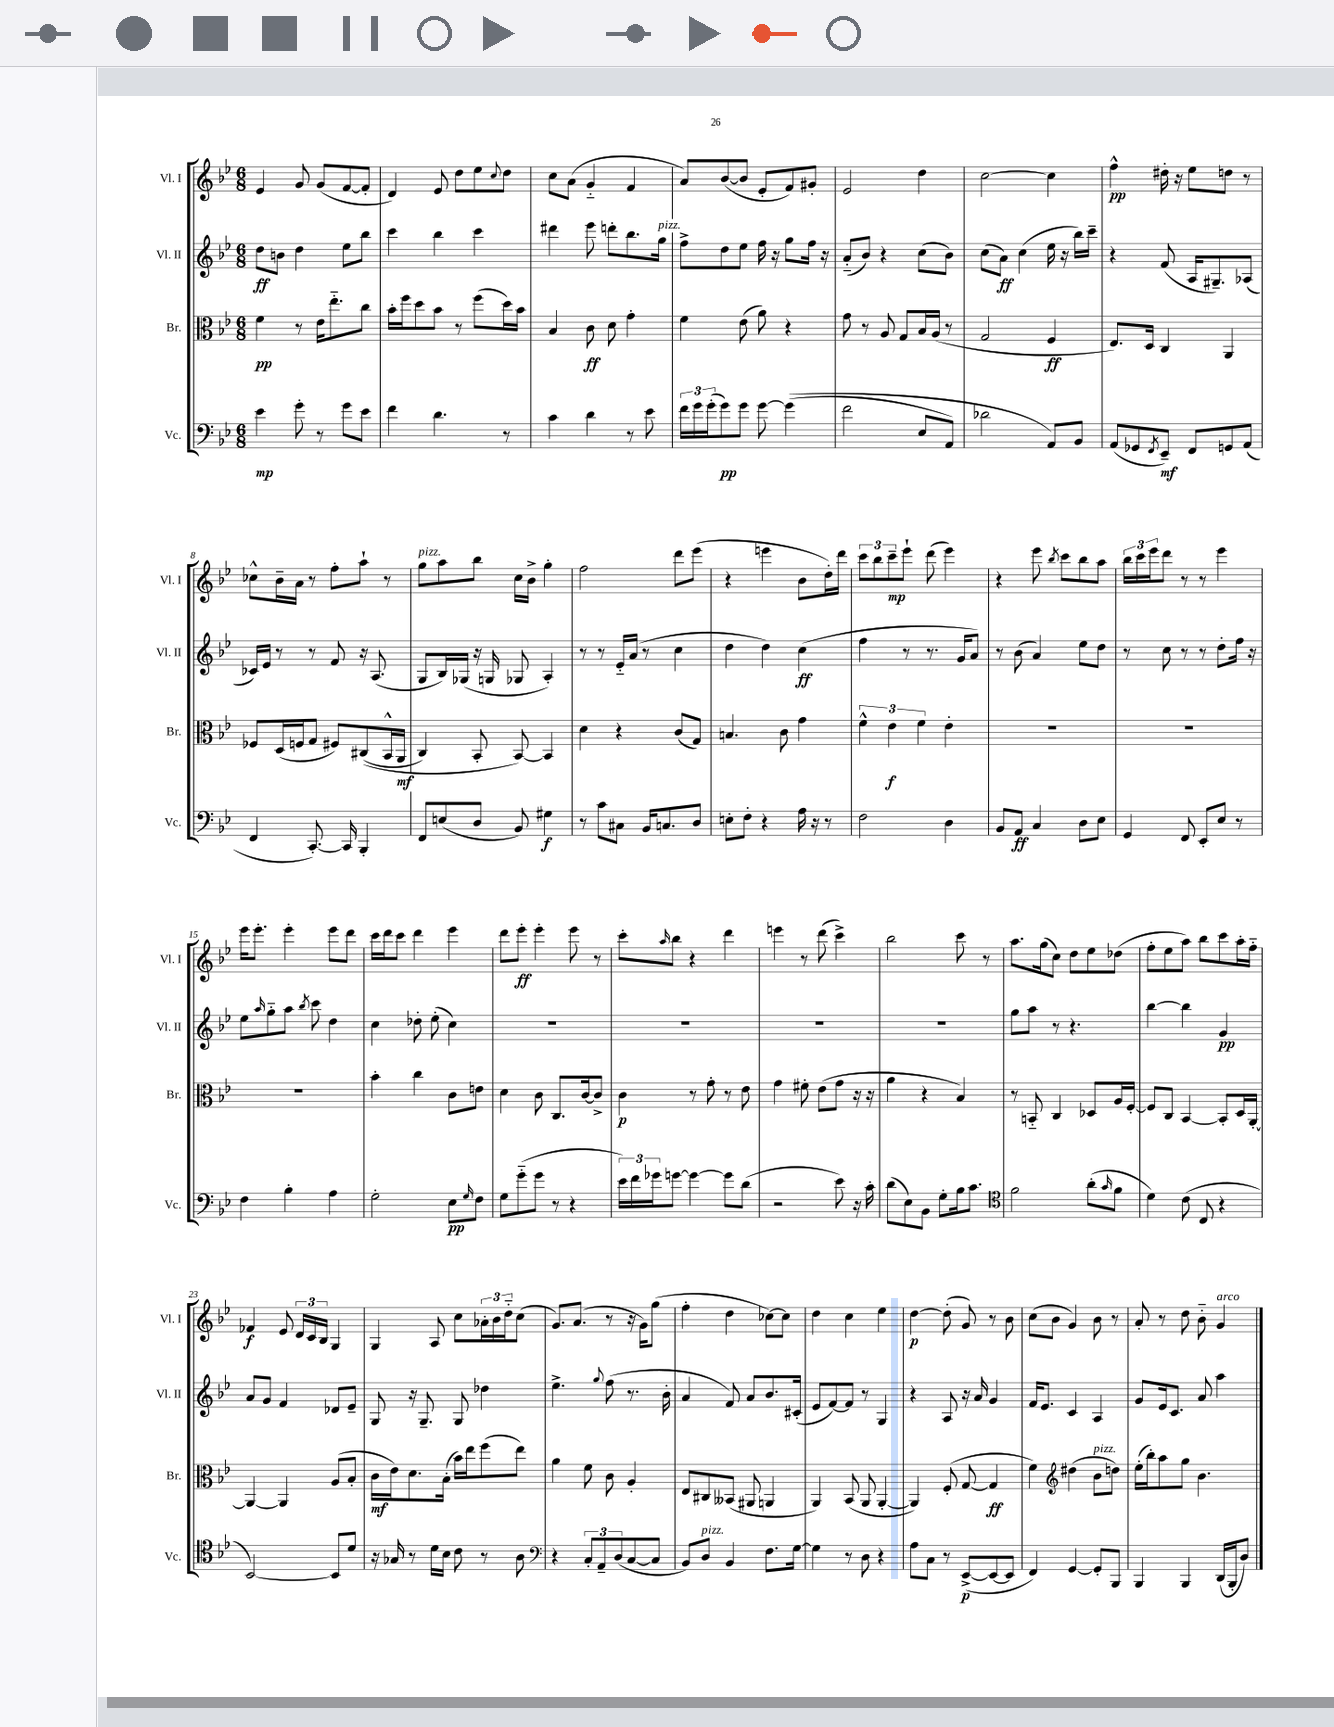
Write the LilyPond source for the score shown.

<<
\new StaffGroup <<
\new Staff = "s0" \with { instrumentName = "Vl. I" shortInstrumentName = "Vl. I" } {
    \clef treble \key bes \major \numericTimeSignature \time 6/8
    ees'4 g'8 g'8( f'8~ f'8-. |
    d'4) ees'8 d''8 ees''8 \appoggiatura { c''8 } d''8 |
    c''8 a'8( g'4-_ f'4 |
    a'8) bes'8~( bes'8 ees'8-. f'8) gis'8-. |
    ees'2 d''4 |
    c''2~ c''4 |
    f''4-^\pp dis''16-. r16 ees''8 d''8 r8 |
    ces''8-^ bes'16-- a'16 r8 f''8-. a''8-! r8 |
    g''8^\markup { \italic "pizz." } a''8 bes''8 c''16 bes'16-> g''4-. |
    f''2 d'''8 ees'''8( |
    r4 e'''4 bes'8 d''16-.) d'''16 |
    \tuplet 3/2 { c'''8 bes''8 c'''8--\mp } ees'''8-! d'''8( ees'''4) |
    r4 ees'''8 \acciaccatura { bes''8 } c'''8 bes''8 a''8 |
    \tuplet 3/2 { bes''16 c'''16 ees'''16 } d'''8 r8 r8 ees'''4 |
    ees'''16 ees'''8.-. ees'''4-. ees'''8 d'''8 |
    c'''16 d'''16 c'''8 d'''4 ees'''4 |
    d'''8 ees'''8-.\ff ees'''4-. ees'''8 r8 |
    c'''8-. \grace { a''16 } bes''8 r4 d'''4 |
    e'''4 r8 d'''8( c'''4->) |
    bes''2 c'''8 r8 |
    a''8. g''16( c''8) d''8 ees''8 des''8( |
    f''8-. ees''8 a''8) bes''8 c'''8 a''16-. f''16-_ |
    fes'4\f ees'8 \tuplet 3/2 { d'16 c'16 bes16 } g4 |
    g4 a8 c''8 \tuplet 3/2 { aes'16-. bes'16 d''16-_ } c''8( |
    g'8.) a'8.( r8 r16 g'16) g''8( |
    f''4-. d''4 ces''8~) ces''8 |
    d''4 c''4 ees''4 |
    d''4~\p d''8-.( g'8) r8 bes'8 |
    c''8( bes'8 g'4) bes'8 r8 |
    a'8-. r8 d''8 bes'8-_ g'4^\markup { \italic "arco" } \bar "|." |
}
\new Staff = "s1" \with { instrumentName = "Vl. II" shortInstrumentName = "Vl. II" } {
    \clef treble \key bes \major \numericTimeSignature \time 6/8
    d''8\ff b'8 d''4 ees''8 bes''8 |
    c'''4 bes''4 c'''4 |
    dis'''4 ees'''8 d'''8-. bes''8. g''16^\markup { \italic "pizz." } |
    f''8-> d''8 ees''8 f''16 r16 g''8 f''16 r16 |
    a'8-_( bes'8) r4 c''8( bes'8) |
    c''8( a'8\ff) c''4( ees''16 r16 bes''16) c'''16-- |
    r4 f'8( a16 gis8.--) aes8( |
    ces'16) ees'16 r8 r8 f'8 r16 a8.( |
    g8 bes16) ges16( r16 g16 ges8 a4-.) |
    r8 r8 ees'16-_ a'16( r8 c''4 |
    d''4 d''4) c''4\ff( |
    f''4 r8 r8. g'16 a'8) |
    r8 bes'8( a'4) ees''8 d''8 |
    r8 c''8 r8 r8 d''8-. f''16 r16 |
    ees''8 \grace { a''16 } g''8-_ a''8 \acciaccatura { bes''8 } c'''8 d''4 |
    c''4 des''8-. ees''8-.( c''4) |
    R2. |
    R2. |
    R2. |
    R2. |
    g''8 a''8 r8 r4. |
    bes''4~ bes''4 g'4\pp |
    a'8 g'8 f'4 des'8 ees'8-- |
    g8 r16 g8.-- g8 des''4 |
    ees''4.-> \appoggiatura { g''8 } f''8( r8. bes'16-. |
    a'4 f'8) a'8 bes'8. cis'16-.( |
    ees'8 f'8~) f'8 r8 g4 |
    r4 a8 r16 a'16 g'4 |
    f'16 ees'8. c'4 a4 |
    g'8 ees'16 c'8. a'8 a''4 \bar "|." |
}
\new Staff = "s2" \with { instrumentName = "Br." shortInstrumentName = "Br." } {
    \clef alto \key bes \major \numericTimeSignature \time 6/8
    f'4\pp r8 ees'16 ees''8.-_ c''8 |
    bes'16-. f''16 d''8 bes'8 r8 f''8( d''16) bes'16 |
    bes4 c'8\ff d'8 g'4-. |
    f'4 ees'8( a'8) r4 |
    g'8 r8 a8 g8 bes16 a16( r8 |
    g2 f4\ff |
    ees8.) d16 c4 a,4 |
    fes8 d16( f16 g8 fis8) cis8(\( bes,16-^ a,16\mf |
    c4) bes,8-. bes,8~\) bes,4 |
    d'4 r4 c'8( g8) |
    b4. c'8 g'4 |
    \tuplet 3/2 { f'4-^ ees'4\f f'4 } ees'4-. |
    R2. |
    R2. |
    R2. |
    bes'4-. c''4 c'8 e'8 |
    d'4 c'8 c8. c'16~ c'8-> |
    c'4\p r8 g'8-. r8 ees'8 |
    g'4 fis'8-. ees'8( g'8 r16 r16 |
    a'4 r4 bes4) |
    r8 b,8-_ c4 des8 a16 f16~-. |
    f8 c8 bes,4~ bes,8-. d16 a,16~-. |
    a,4~ a,4 a8( bes8-. |
    c'16\mf ees'16) d'8. bes16-.( bes'16) ees''16 f''8( ees''8) |
    a'4 f'8 c'8 a4-. |
    ees8 cis8 beses,8( ais,8 a,4 |
    a,4) bes,8( a,8 a,4~-. |
    a,4) f8-.( g8~ g4\ff |
    f'4) \clef treble dis''4( bes'8^\markup { \italic "pizz." } d''8) |
    ees''16-.( bes''16-.) a''8 g''8 bes'4. \bar "|." |
}
\new Staff = "s3" \with { instrumentName = "Vc." shortInstrumentName = "Vc." } {
    \clef bass \key bes \major \numericTimeSignature \time 6/8
    ees'4\mp g'8-. r8 g'8 ees'8 |
    f'4 d'4. r8 |
    c'4 d'4 r8 ees'8 |
    \tuplet 3/2 { f'16 g'16 g'16-.( } g'8\pp) g'8 g'8~ g'4(\( |
    f'2 ees8 a,8) |
    des'2 a,8\) bes,8 |
    a,8( ges,8 \acciaccatura { f,8 } ees,8--\mf) f,8 g,8 a,8( |
    f,4 c,8.~-.) c,16 bes,,4-. |
    f,8 e8( d8 bes,8) gis4\f |
    r8 c'8 cis8 bes,16 c8. d8 |
    e8-. f8-. r4 a16 r16 r8 |
    f2 d4 |
    bes,8 a,8\ff c4 d8 ees8 |
    g,4 f,8 ees,8-. ees8 r8 |
    f4 bes4-. a4 |
    g2-. ees8\pp \grace { g16 } f8 |
    g8 g'8-_( g'8 r8 r4 |
    \tuplet 3/2 { ees'16) f'16 ges'16 } g'8~ g'4~ g'8 d'8( |
    r2 ees'8) r16 c'16-. |
    d'8( ees8) bes,8 g8-. bes16 c'8. |
    \clef tenor f'2 a'8-.( \grace { g'16 } f'8 |
    d'4) c'8( c8 r4 |
    bes,2~) bes,8 d'8 |
    r16 ges16 r8 d'16 bes16 c'8 r8 a8 |
    \clef bass r4 \tuplet 3/2 { c8-. a,8-- d8( } c8~ c8 |
    bes,8) d8^\markup { \italic "pizz." } bes,4 f8. g16~ |
    g4 r8 d8 r4 |
    a8 c8 r8 ees,8~->\p( ees,8~ ees,8 |
    f,4) g,4~ g,8-. bes,,8 |
    bes,,4 bes,,4 d,16( bes,,16-. d8) \bar "|." |
}
>>
>>
